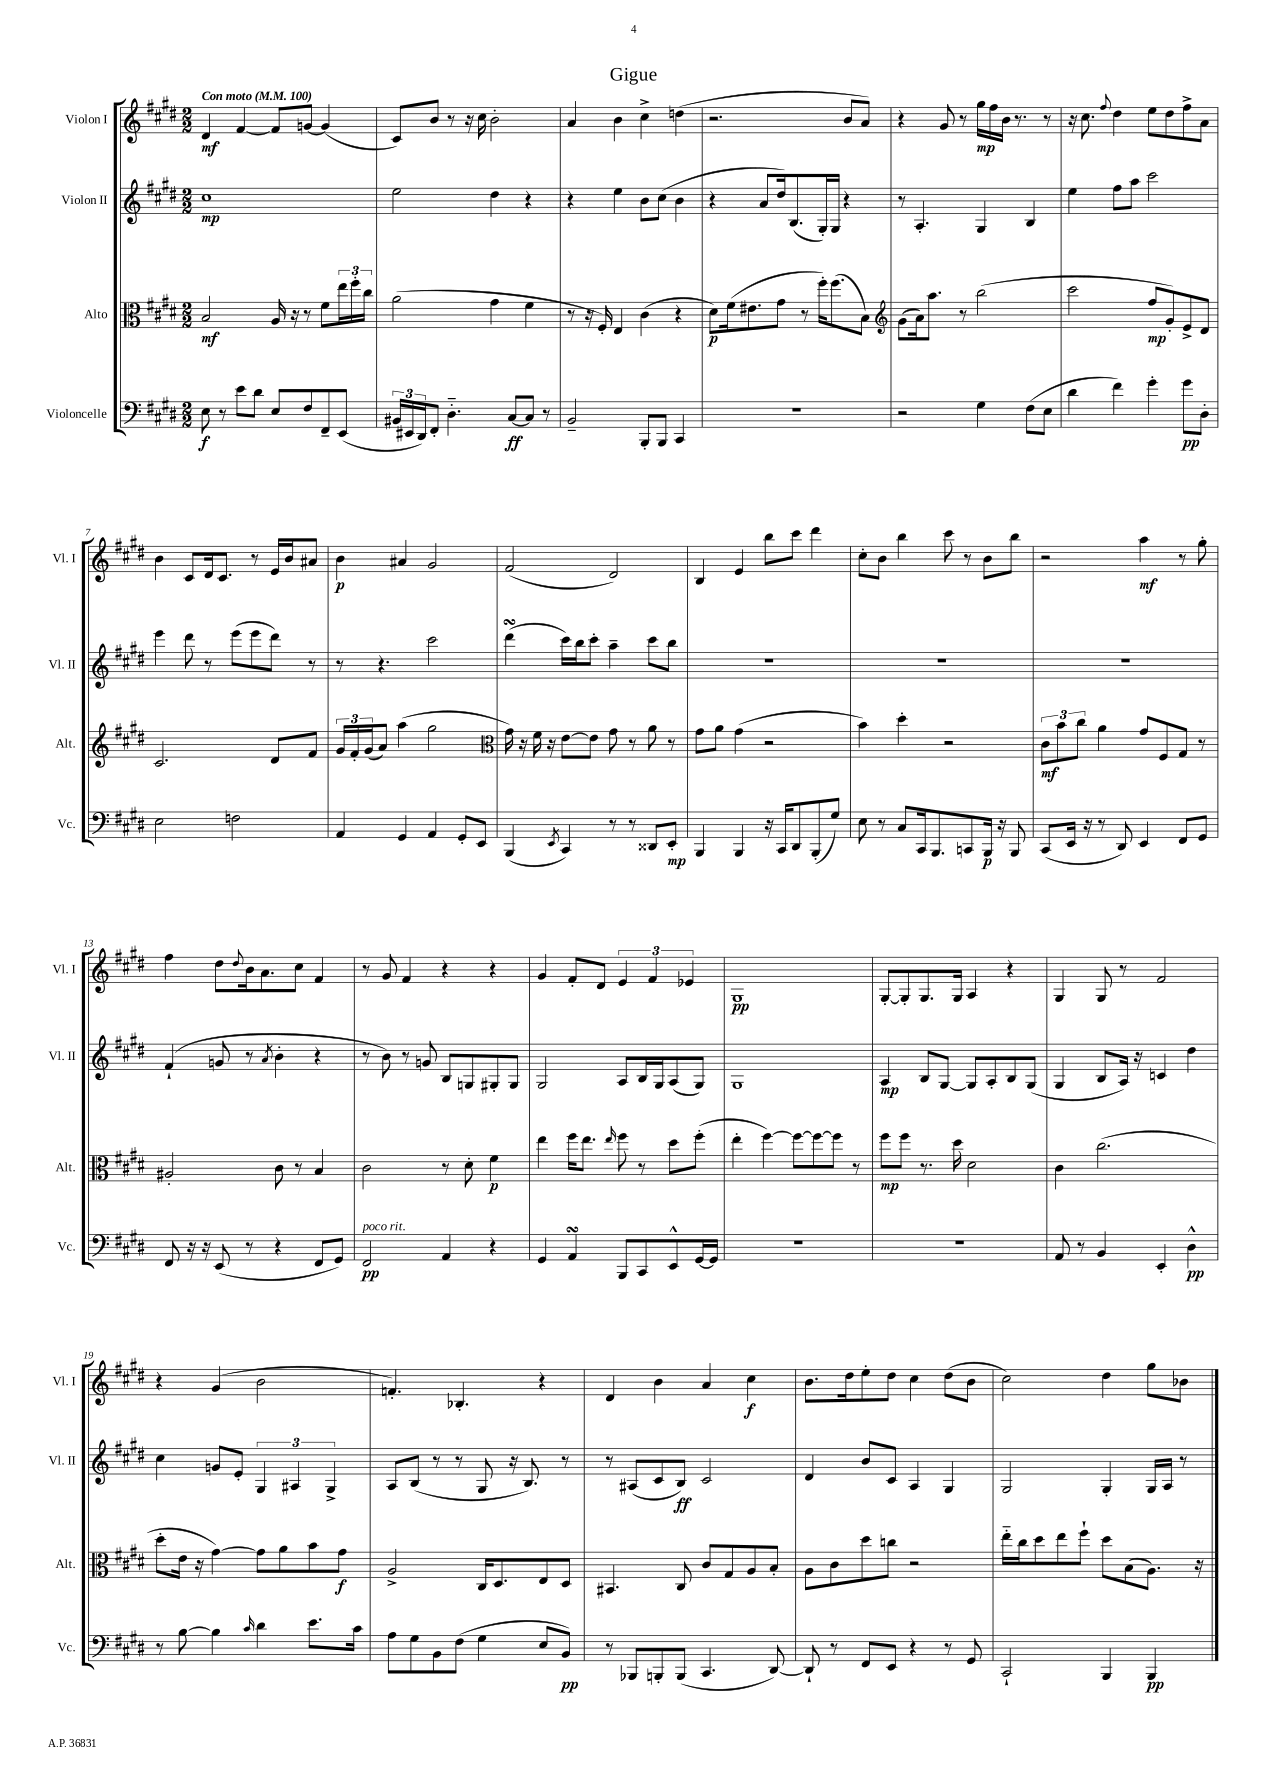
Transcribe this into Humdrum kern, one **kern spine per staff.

**kern	**kern	**kern	**kern
*staff4	*staff3	*staff2	*staff1
*clefF4	*clefC3	*clefG2	*clefG2
*k[f#c#g#d#]	*k[f#c#g#d#]	*k[f#c#g#d#]	*k[f#c#g#d#]
*M2/2	*M2/2	*M2/2	*M2/2
*MM100	*MM100	*MM100	*MM100
8E	2B	1cc#	4d#
8r	.	.	.
8e	.	.	[4f#
8d#	.	.	.
8E	16A	.	8f#]
.	16r	.	.
8F#	8r	.	[8g
8FF#~	8f#	.	(4g]
(8EE	24ee	.	.
.	24ff#'	.	.
.	24cc#	.	.
=	=	=	=
24BB#	(2a	2ee	8c#)
24EE#	.	.	.
24DD#)	.	.	.
8FF#'	.	.	8b
4.D#'~	.	.	8r
.	.	.	16r
.	.	.	16cc#
.	4g#	4dd#	2b'
[8C#	.	.	.
8C#]	4f#	4r	.
8r	.	.	.
=	=	=	=
2BB~	8r	4r	4a
.	16r	.	.
.	16F#')	.	.
.	4E	4ee	4b
8BBB'	(4c#	8b	4cc#^
8BBB	.	(8cc#	.
4CC#	4r	4b	(4dd
=	=	=	=
1r	8d#)	4r	2.r
.	(16f#	.	.
.	8.e#	.	.
.	.	8a	.
.	8g#	16dd#)	.
.	.	(8.B	.
.	8r	.	.
.	16ff#')	16G#')	.
.	(8.ff#	16G#	.
.	.	4r	8b
.	8B)	.	8a)
=	=	=	=
*	*clefG2	*	*
2r	(8g#	8r	4r
.	16a)	4.A'	.
.	8.aa	.	.
.	.	.	8g#
.	8r	.	8r
4G#	(2bb	4G#	16gg#
.	.	.	16ff#
.	.	.	16b
.	.	.	8.r
(8F#	.	4B	.
8E	.	.	8r
=	=	=	=
4d#	2ccc#	4ee	16r
.	.	.	8.cc#
.	.	.	8qqff#
4f#)	.	8ff#	4dd#
.	.	8aa	.
4g#'	8ff#	2ccc#	8ee
.	8g#')	.	8dd#
8g#	8e^	.	8ff#^
8D#'	8d#	.	8a
=	=	=	=
2E	2.c#	4eee	4b
.	.	8ddd#	8c#
.	.	8r	16d#
.	.	.	8.c#
2F	.	(8eee	.
.	.	8eee	8r
.	8d#	8ddd#)	16e
.	.	.	16b
.	8f#	8r	8a#
=	=	=	=
4AA	24g#	8r	4b
.	24f#'	.	.
.	(24g#	.	.
.	8a)	4.r	.
4GG#	(4aa	.	4a#
4AA	2gg#	2ccc#	2g#
8GG#'	.	.	.
8EE	.	.	.
=	=	=	=
*	*clefC3	*	*
(4BBB	16g#)	(4ddd#	(2f#
.	16r	.	.
.	16f#	.	.
.	16r	.	.
8qEE	.	.	.
4CC#)	[8e	16ccc#)	.
.	.	16bb	.
.	8e]	8ccc#'	.
8r	8g#	4aa~	2d#)
8r	8r	.	.
8DD##	8a	8ccc#	.
8EE'	8r	8bb	.
=	=	=	=
4BBB	8g#	1r	4B
.	8a	.	.
4BBB	(4g#	.	4e
16r	2r	.	8bb
16CC#	.	.	.
8DD#	.	.	8ccc#
(8BBB'	.	.	4ddd#
8G#)	.	.	.
=	=	=	=
8E	4b)	1r	8cc#'
8r	.	.	8b
8C#	4dd#'	.	4bb
16CC#	.	.	.
8.BBB	.	.	.
.	2r	.	8ccc#
8CC	.	.	8r
16BBB	.	.	8b
16r	.	.	.
8BBB	.	.	8bb
=	=	=	=
(8CC#	12c#	1r	2r
.	12b	.	.
16EE	.	.	.
.	12cc#	.	.
16r	.	.	.
8r	4a	.	.
8DD#)	.	.	.
4EE	8g#	.	4aa
.	8F#	.	.
8FF#	8G#	.	8r
8GG#	8r	.	8gg#'
=	=	=	=
8FF#	2A#'	(4f#`	4ff#
16r	.	.	.
16r	.	.	.
(8EE	.	8g	8dd#
.	.	.	8qqdd#
8r	.	8r	16b
.	.	.	8.a
.	.	8qa	.
4r	8c#	4b'	.
.	8r	.	8cc#
8FF#	4B	4r	4f#
8GG#)	.	.	.
=	=	=	=
2FF#	2c#	8r	8r
.	.	8b)	8g#
.	.	8r	4f#
.	.	8g	.
4AA	8r	8B	4r
.	8d#'	8G	.
4r	4f#	8G#'	4r
.	.	8G#	.
=	=	=	=
4GG#	4ee	2G#	4g#
4AA	16ff#	.	8f#'
.	8.ee	.	.
.	.	.	8d#
.	16qqee	.	.
8BBB	8ff#	8A	6e
8CC#	8r	16B	.
.	.	.	6f#
.	.	16G#	.
8EE^^	8dd#	(8A	.
.	.	.	6e-
[16GG#	(8ff#'	8G#)	.
16GG#]	.	.	.
=	=	=	=
1r	4ee'	1G#	1G#
.	[4ff#)	.	.
.	8ff#_	.	.
.	8ff#_	.	.
.	8ff#]	.	.
.	8r	.	.
=	=	=	=
1r	8ff#	4A	[8G#'
.	8ff#	.	8G#']
.	8.r	8B	8.G#
.	.	[8G#	.
.	16dd#	.	16G#
.	2d#	8G#]	4A
.	.	8A'	.
.	.	8B	4r
.	.	(8G#	.
=	=	=	=
8AA	4c#	4G#	4G#
8r	.	.	.
4BB	(2.cc#	8B	8G#
.	.	16A)	8r
.	.	16r	.
4EE'	.	4c	2f#
4D#^^	.	4dd#	.
=	=	=	=
8r	8dd#'	4cc#	4r
[8B	16e	.	.
.	16r	.	.
4B]	[4g#)	8g	(4g#
.	.	8e'	.
16qqc#	.	.	.
4d#	8g#]	6G#	2b
.	8a	.	.
.	.	6A#	.
8.e	8b	.	.
.	.	6G#^	.
.	8g#	.	.
16c#	.	.	.
=	=	=	=
8A	2A^	8A	4.f')
8G#	.	(8B	.
8BB	.	8r	.
(8F#	.	8r	4.B-'
4G#	16C#	8G#	.
.	8.D#	.	.
.	.	16r	.
.	.	8.B)	.
8E	8E	.	4r
8BB)	8D#	8r	.
=	=	=	=
8r	4.BB#	8r	4d#
8BBB-	.	(8A#	.
8BBB'	.	8c#	4b
(8BBB	8C#	8B)	.
4.CC#	8c#	2c#	4a
.	8G#	.	.
.	8A	.	4cc#
[8DD#)	8B'	.	.
=	=	=	=
8DD#`]	8A	4d#	8.b
8r	8c#	.	.
.	.	.	16dd#
8FF#	8dd#	8b	8ee'
8EE	8cc	8c#	8dd#
4r	2r	4A	4cc#
8r	.	4G#	(8dd#
8GG#	.	.	8b
=	=	=	=
2CC#`	16ee'~	2G#	2cc#)
.	16cc#	.	.
.	8dd#	.	.
.	8ee	.	.
.	8ff#`	.	.
4BBB	8dd#	4G#'	4dd#
.	(8B	.	.
4BBB	8.A)	16G#	8gg#
.	.	16A	.
.	.	8r	8b-
.	16r	.	.
==	==	==	==
*-	*-	*-	*-
